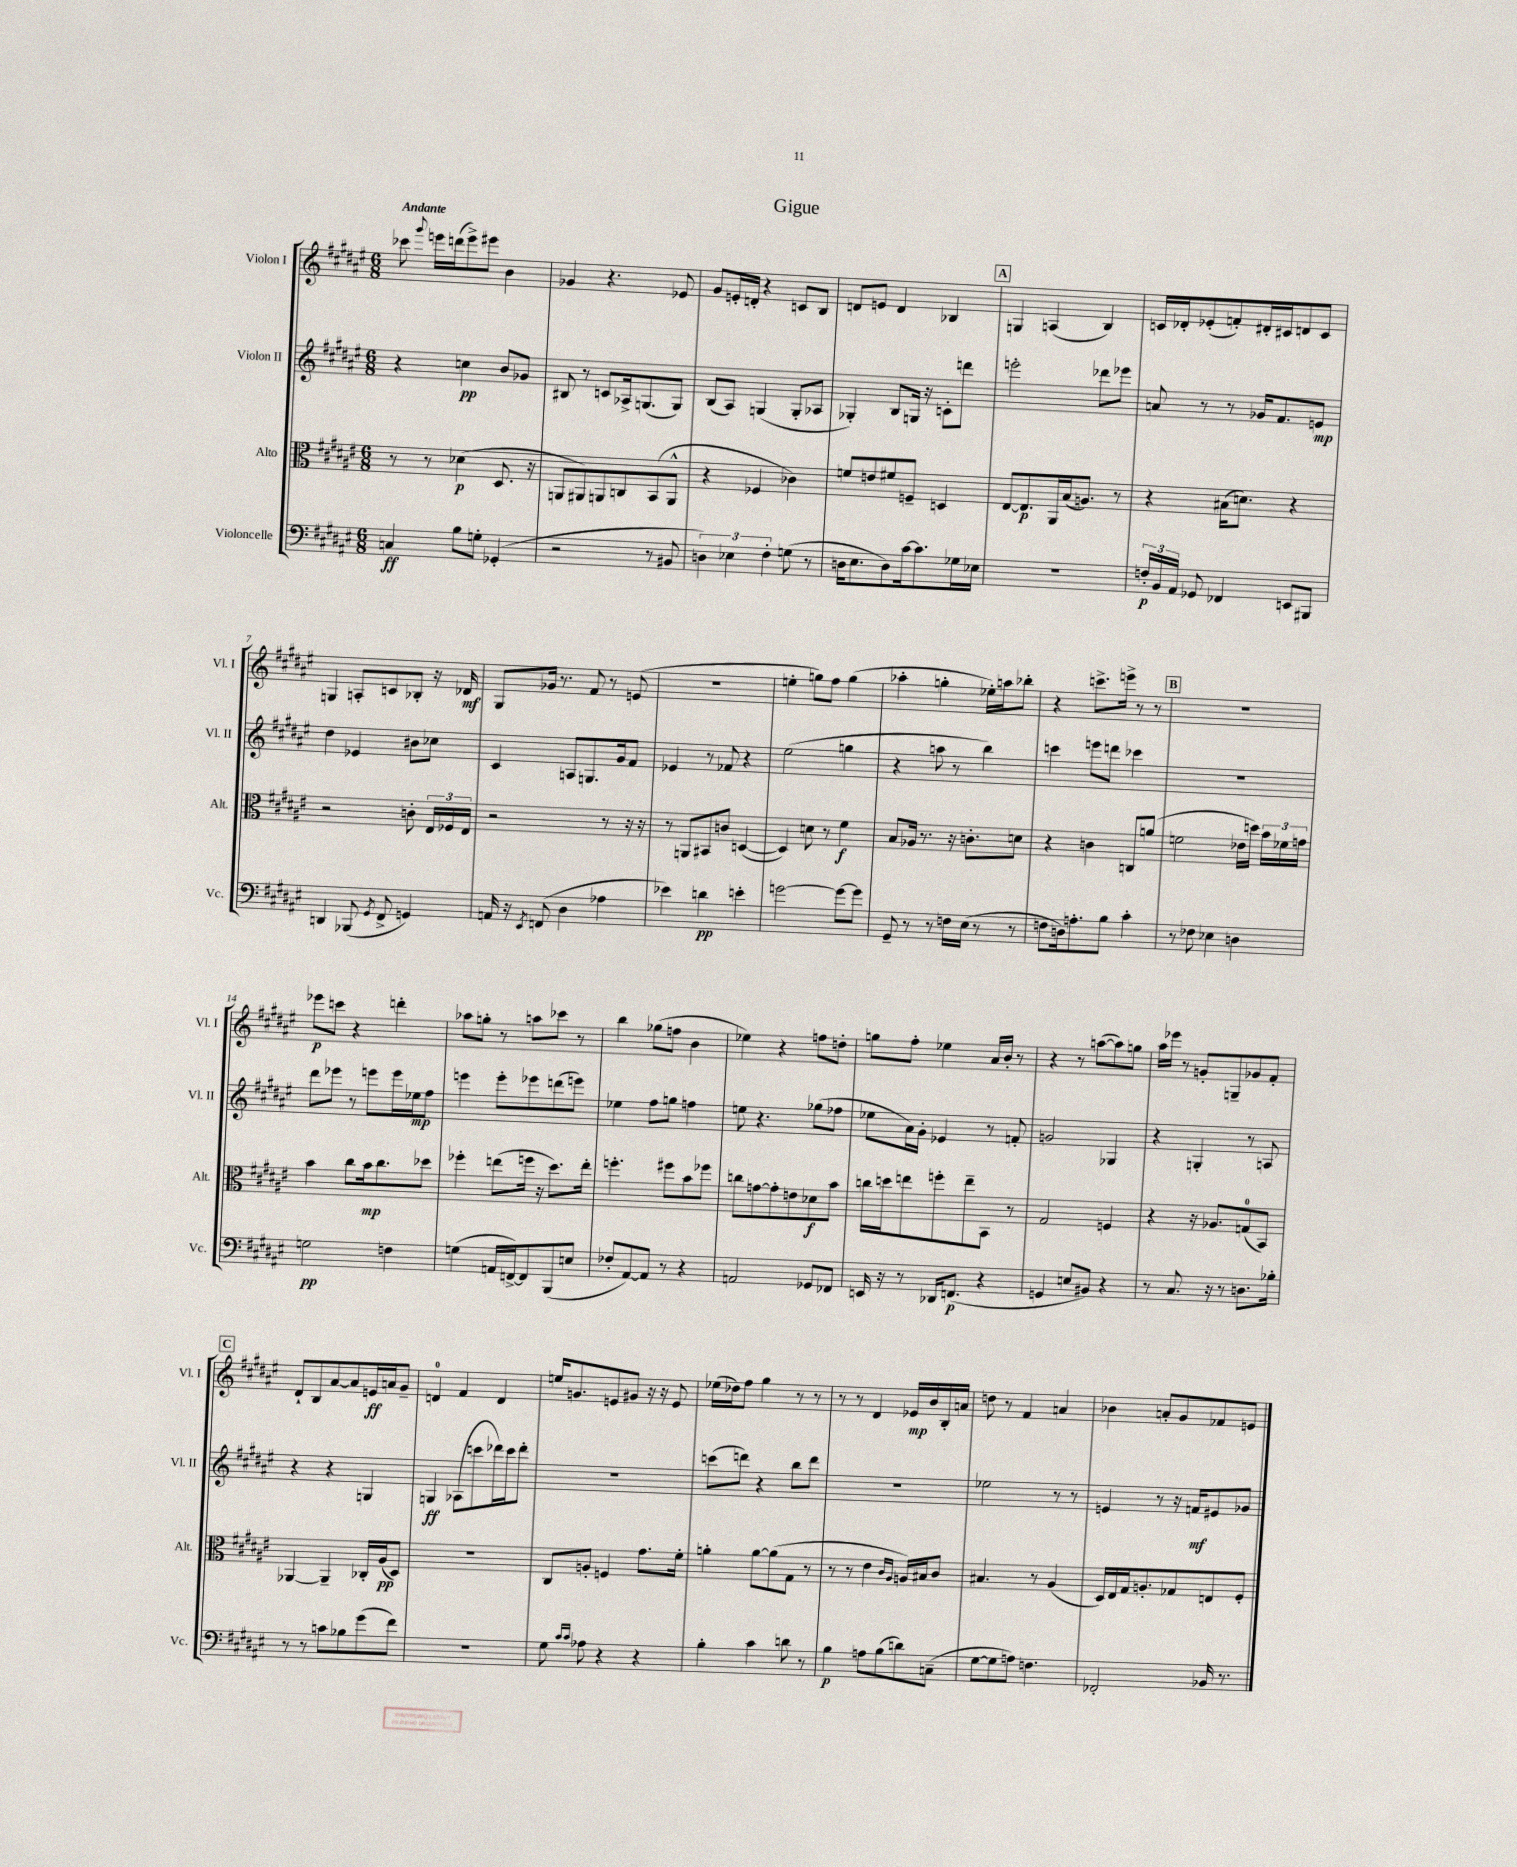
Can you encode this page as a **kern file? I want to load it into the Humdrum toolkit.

**kern	**kern	**kern	**kern
*staff4	*staff3	*staff2	*staff1
*clefF4	*clefC3	*clefG2	*clefG2
*k[f#c#g#d#a#e#]	*k[f#c#g#d#a#e#]	*k[f#c#g#d#a#e#]	*k[f#c#g#d#a#e#]
*M6/8	*M6/8	*M6/8	*M6/8
4C	8r	4r	8ccc-
.	.	.	8qqggg#
.	8r	.	16eee
.	.	.	(16ddd
8B	(4d-	4cc	8eee^)
8G'	.	.	8eee#
(4GG-'	8.D#	8b	4b
.	.	8g-	.
.	16r	.	.
=	=	=	=
2r	8AA	8B#	4g-
.	8AA#)	8r	.
.	8AA	8c	4.r
.	8C	16A-^	.
.	.	(8.G	.
8r	(8BB	.	.
8BB#	8AA^^	8G)	8e-
=	=	=	=
6D)	4r	(8B	8g#
.	.	8A#)	16e'
6E-	.	.	.
.	.	.	16d'
.	4F-	(4G	4r
6F#'	.	.	.
(8G	4c-)	8G'	8c
8r	.	8A-	8B
=	=	=	=
16D	8f	4G-')	8d
8.E#	.	.	.
.	8e	.	8e
8D)	8f#	8B	4d
[16c#	8F~	16G	.
8.c#]	.	16r	.
.	4D	8c'	4B-
16G-	.	8ddd	.
16E-	.	.	.
=	=	=	=
2.r	[8E#	2eee'	4G
.	8.E#]	.	.
.	.	.	(4A
.	16AA#	.	.
.	(16B	.	.
.	8.A)	.	.
.	.	8ddd-	4B)
.	8r	8eee-	.
=	=	=	=
24F'	4r	8a	16c
24BB	.	.	.
.	.	.	16d-'
24AA#	.	.	.
8GG-	.	8r	(8e-'
4FF-	(16B#	8r	8f')
.	8.d)	.	.
.	.	16g-	16d#'
.	.	8.f#	16c#
8EE	4r	.	8d
8BBB#	.	8e	8c#
=	=	=	=
4DD	2r	4dd#	4G
(8BBB-	.	4e-	8A'
8qGG#	.	.	.
8FF#^	.	.	8c
4GG)	8c'	8b#	8B-'
.	24E#	8cc-	16r
.	24F-	.	.
.	.	.	16d-
.	24E#	.	.
=	=	=	=
16AA	2r	4c#	8G#
16r	.	.	.
8qEE#	.	.	.
(8FF	.	.	16g-
.	.	.	8.r
4D#	.	8A	.
.	.	8.G	8f#
4A-	8r	.	8r
.	.	16g#	.
.	16r	8f#	(8e
.	16r	.	.
=	=	=	=
4e-)	8r	4e-	2.r
.	8AA	.	.
4d	8BB#	8r	.
.	8c	8f-	.
4e'	([4D	4r	.
=	=	=	=
[2g	4D])	(2ee#	4ee'
.	8d	.	8gg)
.	8r	.	8ff#
8g_	4f#	4gg	(4gg
8g]	.	.	.
=	=	=	=
8GG#~	8B	4r	4aa-'
8r	16A-	.	.
.	8.r	.	.
8r	.	8aa	4gg'
16F	16r	8r	.
(16E#	8.c'	.	.
8r	.	4bb)	16ee-')
.	.	.	16aa
8r	8d	.	8bb-'
=	=	=	=
8F	4r	4ccc	4r
16D)	.	.	.
8.A'	.	.	.
.	4c	8eee	8.ccc^
8B	.	8ddd	.
.	.	.	16eee^
4c#'	8C	4ccc-	8r
.	(8a	.	8r
=	=	=	=
8r	2f	2.r	2.r
8F-	.	.	.
4E-	.	.	.
4D	16e-	.	.
.	16dd)	.	.
.	24b	.	.
.	24f-	.	.
.	24g	.	.
=	=	=	=
2G	4b	8ddd#	8eee-
.	.	8eee-	8ccc
.	8cc#	8r	4r
.	16b	8eee	.
.	8.cc#	.	.
4F	.	16eee	4ddd'
.	.	16ee-	.
.	8dd-	8ff#	.
=	=	=	=
(4G	4ff-'	4eee	8aa-
.	.	.	8gg'
16AA	(8ee	8eee'	8r
[16FF^)	.	.	.
8FF]	16ff	8eee-	8aa
.	16r	.	.
(8BBB	8.dd#)	(8ddd	8ccc-
8E	.	8eee)	8r
.	16ee'	.	.
=	=	=	=
8F-'	4.ff'	4ee-	4bb
[8AA#)	.	.	.
8AA#]	.	8ff#	(8gg-
8r	8ff#	8gg	8ff
4r	8b	4ff	4b
.	8ff-	.	.
=	=	=	=
2AA	8cc	8ee	4ee-)
.	[8g	4.r	.
.	8g']	.	4r
.	8e	.	.
8GG-	8d-	(8gg-	8ff
8FF-	8b	8ff-	8dd'
=	=	=	=
16EE	16cc	8ee-	8gg
16r	16dd	.	.
8r	8ee	16a#)	8ff#'
.	.	16g#'	.
16DD-	8ff'	4e-	4ee-
(8.FF	.	.	.
.	8ee~	.	.
4r	8BB	8r	16a#
.	.	.	16b'
.	8r	8f'	8r
=	=	=	=
4GG	2G#	2g	4r
8E	.	.	8r
8BB#)	.	.	([8aa
4r	4F	4G-	8aa])
.	.	.	8gg
=	=	=	=
8r	4r	4r	16aa#
.	.	.	16eee-
8.C#	.	.	8r
.	16r	4G'	8g'
16r	8.A-	.	.
8r	.	.	8G~
8.D	(8G	8r	8g-
.	8BB)	8A	8f#'
16B-'	.	.	.
=	=	=	=
8r	[4AA-	4r	8d#`
8r	.	.	8B
8c	4AA-~]	4r	[8a#
8B-	.	.	8a#]
(8g#	16C-'	4G	16e
.	(16A#	.	16a
8f#)	8D#)	.	8g#~
=	=	=	=
2.r	2.r	4G	4d
.	.	(8A-	4f#
.	.	8ccc	.
.	.	16ddd-)	4d
.	.	16ccc	.
.	.	8ddd-'	.
=	=	=	=
8G#	8C#	2.r	16ee
.	.	.	8.g
16qqc#	.	.	.
16qqc#	.	.	.
8A-	8A'	.	.
4r	4F	.	8e
.	.	.	8g#
4r	8.g#	.	16r
.	.	.	16r
.	.	.	8e
.	16f#'	.	.
=	=	=	=
4B'	4a'	(8ccc	(16ee-
.	.	.	16dd-)
.	.	8ddd)	8ff#
4c#	[8a	4r	4gg#
.	(8a]	.	.
8d	8G#	8bb	8r
8r	8r	8ddd	8r
=	=	=	=
4B	8r	2.r	8r
.	8r	.	8r
8A	4e#	.	4d#
(8B	.	.	.
.	16qqc#	.	.
.	16qqA#	.	.
8d)	16A)	.	16e-
.	16B#	.	16b
(8C~	8c#	.	16B'
.	.	.	16a
=	=	=	=
[8G#	4.B#	2ee-	8dd
8G#]	.	.	8r
8A)	.	.	4f#
4.F	8r	.	.
.	(4A#	8r	4a
.	.	8r	.
=	=	=	=
2FF-'	16D#)	4e	4b-
.	16E#	.	.
.	16G#	.	.
.	8.A'	.	.
.	.	8r	8a'
.	8G-	16r	8g#
.	.	16f	.
16BB-	8E	8e#	8f-
8.r	.	.	.
.	8F#'	8g-	8e
==	==	==	==
*-	*-	*-	*-
